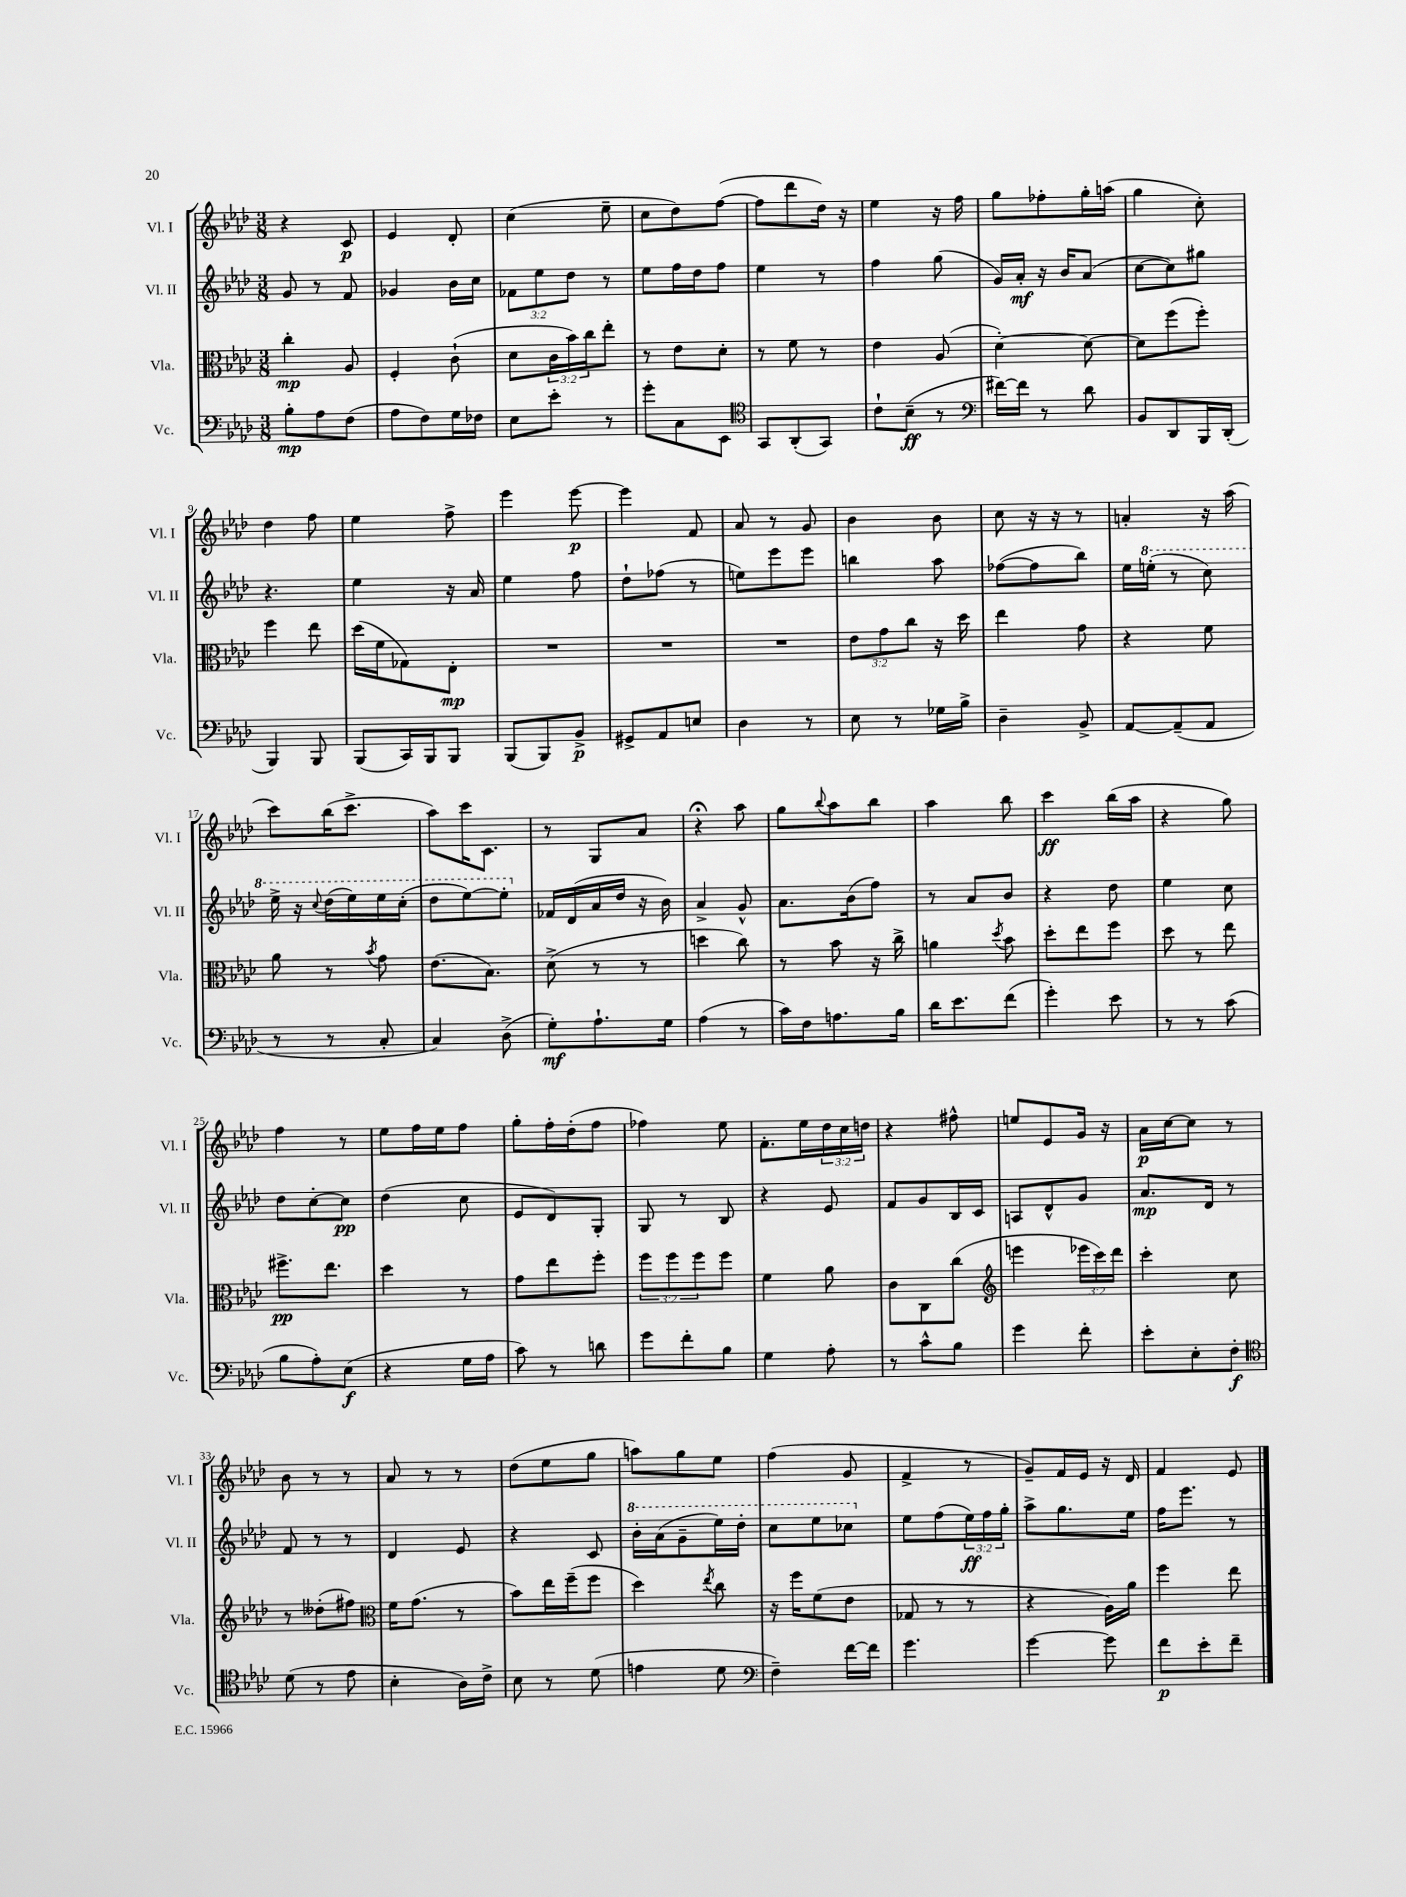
<<
\new StaffGroup <<
\new Staff = "s0" \with { instrumentName = "Vl. I" shortInstrumentName = "Vl. I" } {
    \clef treble \key aes \major \numericTimeSignature \time 3/8 \override Staff.TupletNumber.text = #tuplet-number::calc-fraction-text
    r4 c'8\p |
    ees'4 des'8-. |
    c''4( ees''8-- |
    c''8 des''8) f''8~( |
    f''8 des'''8 des''16) r16 |
    ees''4 r16 f''16 |
    g''8 fes''8-. g''16-. a''16( |
    g''4 c''8-.) |
    des''4 f''8 |
    ees''4 f''8-> |
    ees'''4 ees'''8~\p |
    ees'''4 f'8 |
    aes'8 r8 g'8 |
    bes'4 bes'8 |
    c''8 r16 r16 r8 |
    a'4-. r16 aes''16( |
    c'''8) bes''16( c'''8.-> |
    aes''8) c'''16 c'8. |
    r8 g8 aes'8 |
    r4\fermata aes''8 |
    g''8 \appoggiatura { bes''8 } aes''8 bes''8 |
    aes''4 bes''8 |
    c'''4\ff bes''16( aes''16 |
    r4 g''8) |
    f''4 r8 |
    ees''8 f''16 ees''16 f''8 |
    g''8-. f''16-. des''16-.( f''8 |
    fes''4) ees''8 |
    f'8.-. ees''16 \tuplet 3/2 { des''16 c''16 d''16 } |
    r4 fis''8-^ |
    e''8 ees'8 g'16 r16 |
    aes'16\p c''16~ c''8 r8 |
    bes'8 r8 r8 |
    aes'8 r8 r8 |
    des''8( ees''8 g''8 |
    a''8) g''8 ees''8 |
    f''4( g'8 |
    f'4-> r8 |
    g'8--) f'16 ees'16 r16 des'16 |
    f'4 ees'8 \bar "|." |
}
\new Staff = "s1" \with { instrumentName = "Vl. II" shortInstrumentName = "Vl. II" } {
    \clef treble \key aes \major \numericTimeSignature \time 3/8 \override Staff.TupletNumber.text = #tuplet-number::calc-fraction-text
    g'8 r8 f'8 |
    ges'4 bes'16 c''16 |
    \tuplet 3/2 { fes'8 ees''8 des''8 } r8 |
    ees''8 f''16 des''16 f''8 |
    ees''4 r8 |
    f''4 g''8( |
    g'16) aes'16-.\mf r16 bes'16 aes'8( |
    c''8~ c''8) gis''8 |
    r4. |
    ees''4 r16 aes'16 |
    ees''4 f''8 |
    des''8-! fes''8( r8 |
    e''8) ees'''8 ees'''8 |
    b''4 aes''8 |
    fes''8~( fes''8 bes''8) |
    ees''16 \ottava #1 e'''16-.( r8 c'''8) |
    ees'''16-> r16 \appoggiatura { c'''8 } des'''16( ees'''16) ees'''16 c'''16-.( |
    des'''8 ees'''8~) ees'''8-. \ottava #0 |
    fes'16 des'16( aes'16 des''16 r16 bes'16) |
    aes'4-> g'8-^ |
    aes'8. bes'16( f''8) |
    r8 aes'8 bes'8 |
    r4 des''8 |
    ees''4 c''8 |
    des''8 c''8~-. c''8\pp |
    des''4( c''8 |
    ees'8 des'8) g8-. |
    g8 r8 bes8 |
    r4 ees'8 |
    f'8 g'8 bes16 c'16 |
    a8 des'8-^ g'8 |
    aes'8.\mp des'16 r8 |
    f'8 r8 r8 |
    des'4 ees'8 |
    r4 c'8 |
    \ottava #1 bes''16-. aes''16( g''8-- ees'''16) des'''16-. |
    c'''8 ees'''8 ces'''8 \ottava #0 |
    ees''8 f''8( \tuplet 3/2 { ees''16\ff) f''16 g''16-. } |
    aes''8-> g''8. ees''16 |
    f''16 ees'''8. r8 \bar "|." |
}
\new Staff = "s2" \with { instrumentName = "Vla." shortInstrumentName = "Vla." } {
    \clef alto \key aes \major \numericTimeSignature \time 3/8 \override Staff.TupletNumber.text = #tuplet-number::calc-fraction-text
    c''4-.\mp aes8 |
    f4-. c'8-!( |
    des'8 \tuplet 3/2 { c'16 bes'16) c''16 } ees''8-. |
    r8 ees'8 des'8-. |
    r8 f'8 r8 |
    ees'4 aes8( |
    des'4~-.) des'8~ |
    des'8 f''8( f''8-.) |
    f''4 ees''8 |
    des''16( f'16 ges8) ees8-.\mp |
    R4. |
    R4. |
    R4. |
    \tuplet 3/2 { ees'8 g'8 c''8 } r16 des''16 |
    ees''4 g'8 |
    r4 f'8 |
    aes'8 r8 \acciaccatura { bes'8 } g'8 |
    ees'8.( bes8.) |
    des'8->( r8 r8 |
    d''4 c''8) |
    r8 bes'8 r16 c''16-> |
    a'4 \acciaccatura { des''8 } bes'8 |
    des''8-. ees''8 f''8 |
    des''8 r8 ees''8 |
    fis''8.->\pp ees''8. |
    des''4 r8 |
    g'8 ees''8 f''8-. |
    \tuplet 3/2 { f''8 f''8 f''8 } f''8 |
    f'4 aes'8 |
    c'8 c8 c''8( |
    \clef treble e'''4 \tuplet 3/2 { ees'''16 c'''16) des'''16 } |
    c'''4-. c''8 |
    r8 deses''8-.( fis''8) |
    \clef alto f'16 g'8.( r8 |
    bes'8) ees''16 f''16--( f''8 |
    des''4) \acciaccatura { ees''8 } c''8 |
    r16 f''16 f'8( ees'8 |
    ges8 r8 r8 |
    r4 aes16) aes'16 |
    f''4 ees''8 \bar "|." |
}
\new Staff = "s3" \with { instrumentName = "Vc." shortInstrumentName = "Vc." } {
    \clef bass \key aes \major \numericTimeSignature \time 3/8
    bes8-.\mp aes8 f8( |
    aes8 f8) g16 fes16 |
    ees8 ees'8-. r8 |
    g'8-. c8 ees,8 |
    \clef tenor g,8 aes,8-.( g,8) |
    c'8-! bes8--\ff( r8 |
    \clef bass fis'16~) fis'16 r8 des'8 |
    bes,8 des,8 bes,,16 des,16-.( |
    bes,,4) bes,,8 |
    bes,,8( c,16) bes,,16 bes,,8 |
    bes,,8( bes,,8) bes,8->\p |
    gis,8-> aes,8 e8 |
    des4 r8 |
    ees8 r8 ges16 bes16-> |
    des4-- bes,8-> |
    aes,8~ aes,8--( aes,8 |
    r8 r8 c8-. |
    c4) des8->( |
    g8-.\mf) aes8.-! g16 |
    aes4( r8 |
    c'16) f16 a8. bes16 |
    des'16 ees'8. f'8( |
    g'4-.) ees'8 |
    r8 r8 c'8( |
    bes8 aes8-.) ees8\f( |
    r4 g16 aes16 |
    c'8) r8 d'8 |
    g'8 f'8-. bes8 |
    g4 aes8-. |
    r8 c'8-^ bes8 |
    g'4 f'8-. |
    ees'8-. ees8-. f8-.\f |
    \clef tenor des'8( r8 ees'8 |
    bes4-. aes16) c'16-> |
    bes8 r8 des'8( |
    e'4 des'8 |
    \clef bass f4--) f'16~ f'16 |
    g'4. |
    g'4~ g'8 |
    f'8\p ees'8-. f'8-- \bar "|." |
}
>>
>>
